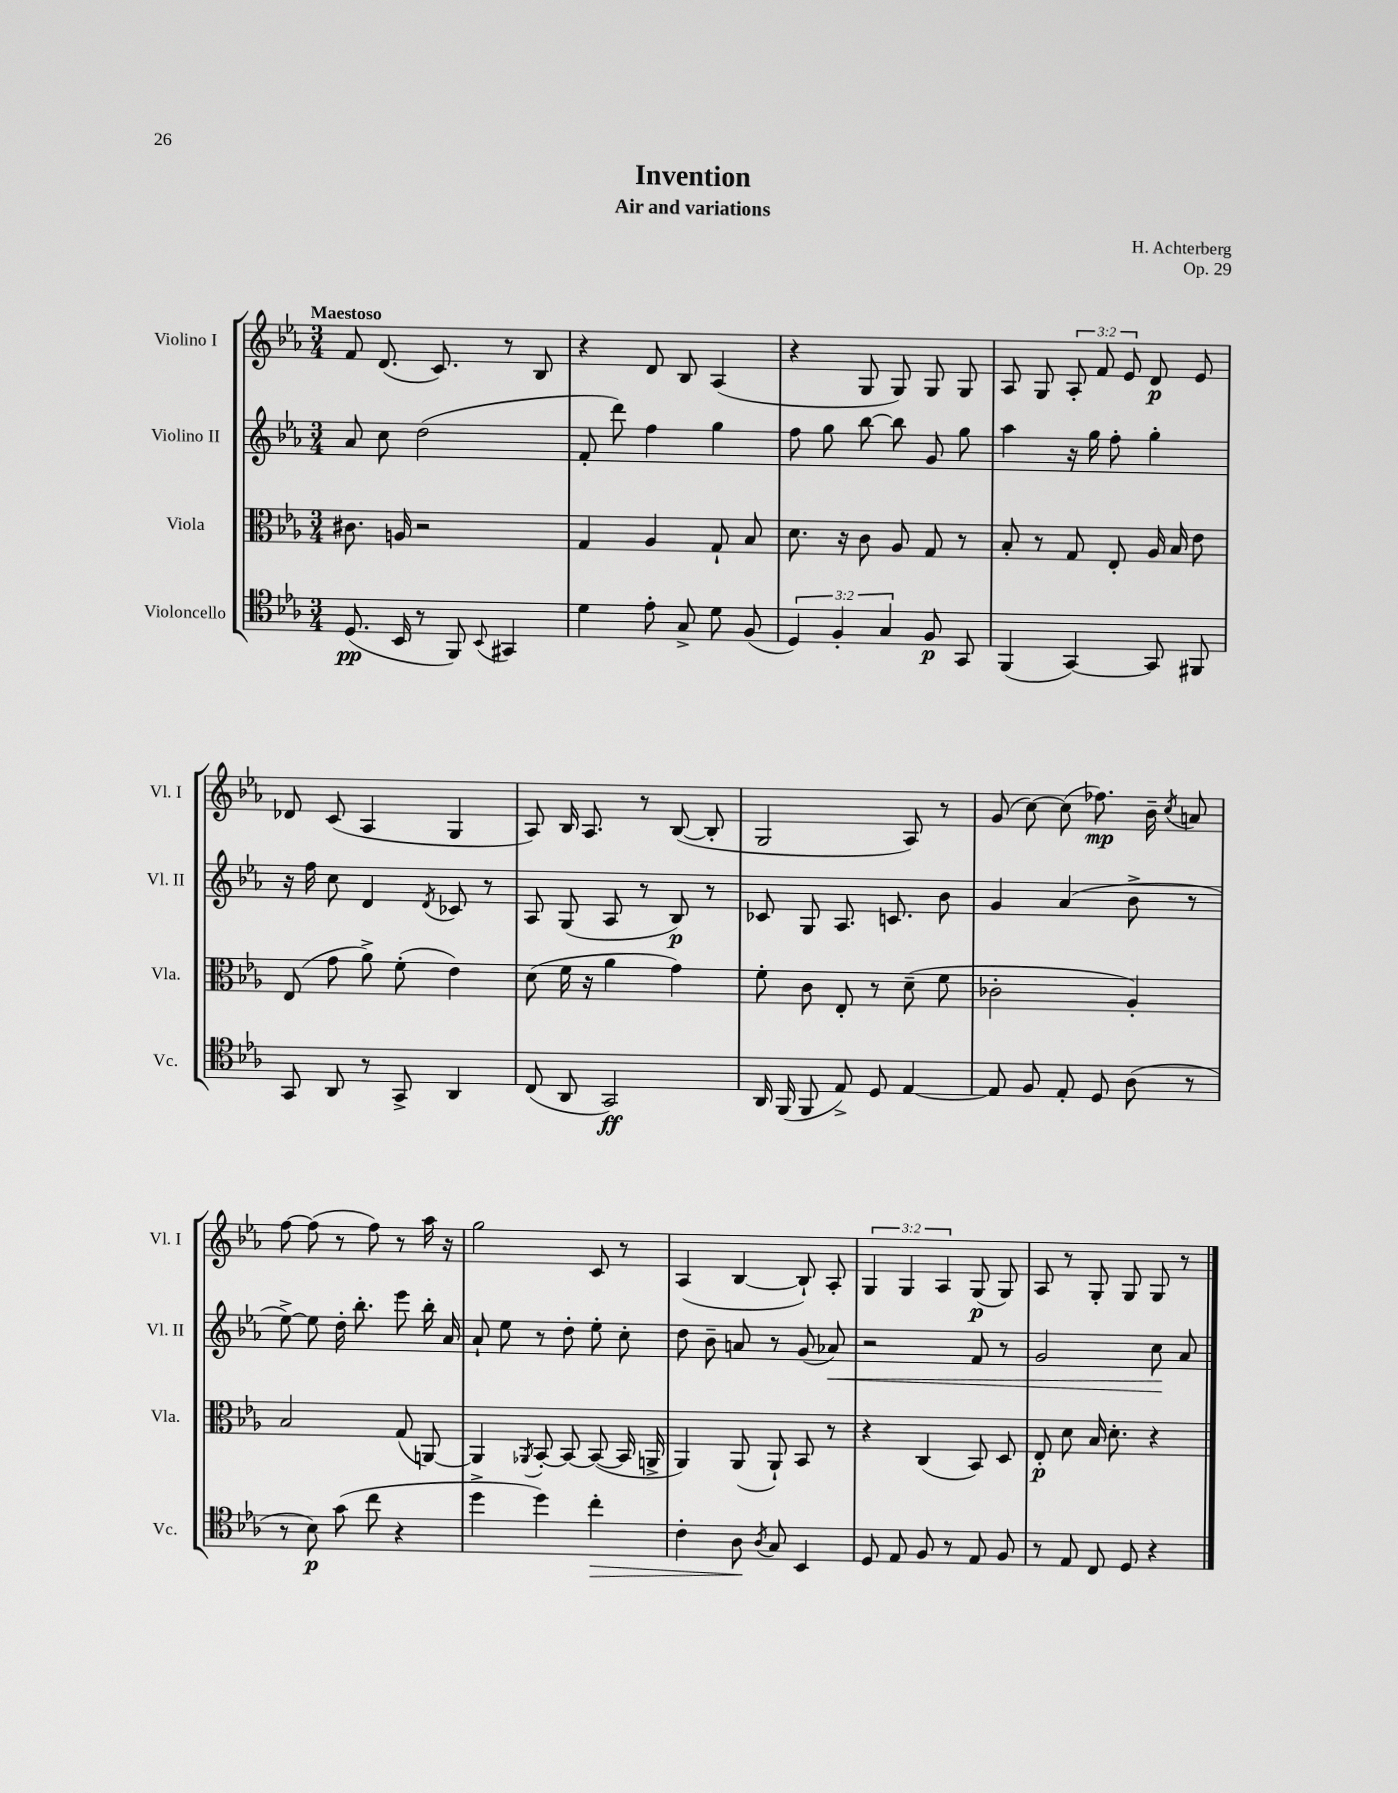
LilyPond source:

\header { title = "Invention" composer = "H. Achterberg" subtitle = "Air and variations" opus = "Op. 29" }
<<
\new StaffGroup <<
\new Staff = "s0" \with { instrumentName = "Violino I" shortInstrumentName = "Vl. I" } {
    \clef treble \key ees \major \numericTimeSignature \time 3/4 \override Staff.TupletNumber.text = #tuplet-number::calc-fraction-text \tempo "Maestoso"
    \autoBeamOff f'8 d'8.( c'8.) r8 bes8 |
    r4 d'8 bes8 aes4( |
    r4 g8 g8) g8 g8 |
    aes8 g8 \tuplet 3/2 { aes8-. f'8 ees'8 } d'8\p ees'8 |
    des'8 c'8( aes4 g4 |
    aes8) bes16 aes8. r8 bes8~( bes8-. |
    g2 aes8) r8 |
    g'8( c''8~) c''8( fes''8.\mp) bes'16-- \acciaccatura { c''8 } a'8 |
    f''8~ f''8( r8 f''8) r8 aes''16 r16 |
    g''2 c'8 r8 |
    aes4( bes4~ bes8-!) aes8-. |
    \tuplet 3/2 { g4 g4 aes4 } g8\p( g8) |
    aes8 r8 g8-. g8 g8 r8 \bar "|." |
}
\new Staff = "s1" \with { instrumentName = "Violino II" shortInstrumentName = "Vl. II" } {
    \clef treble \key ees \major \numericTimeSignature \time 3/4
    \autoBeamOff aes'8 c''8 d''2( |
    f'8-. d'''8) f''4 g''4 |
    f''8 g''8 bes''8~ bes''8 g'8 g''8 |
    aes''4 r16 g''16 f''8-. g''4-. |
    r16 f''16 c''8 d'4 \acciaccatura { d'8 } ces'8 r8 |
    aes8 g8( aes8 r8 bes8\p) r8 |
    ces'8 g8 aes8. c'8. bes'8 |
    g'4 aes'4( bes'8-> r8 |
    ees''8~->) ees''8 d''16-. bes''8.-. ees'''8 bes''16-. aes'16 |
    aes'8-! ees''8 r8 d''8-. ees''8-. c''8-. |
    d''8 bes'8-- a'8 r8 g'8( aes'8\<) |
    r2 f'8 r8 |
    g'2 c''8\! aes'8 \bar "|." |
}
\new Staff = "s2" \with { instrumentName = "Viola" shortInstrumentName = "Vla." } {
    \clef alto \key ees \major \numericTimeSignature \time 3/4
    \autoBeamOff cis'8. a16 r2 |
    g4 aes4 g8-! bes8 |
    d'8. r16 c'8 aes8 g8 r8 |
    bes8-. r8 g8 ees8-. aes16 bes16 ees'8 |
    ees8( g'8 aes'8->) f'8-.( ees'4) |
    d'8( f'16 r16 aes'4 g'4) |
    f'8-. c'8 ees8-. r8 d'8--( f'8 |
    ces'2-. aes4-.) |
    bes2 g8( a,8~) |
    a,4 \acciaccatura { aes,8 } bes,8~-. bes,8~ bes,8~( bes,16 a,16-> |
    aes,4) aes,8( aes,8-!) bes,8 r8 |
    r4 c4( bes,8) d8 |
    ees8-.\p d'8 bes16 d'8.-. r4 \bar "|." |
}
\new Staff = "s3" \with { instrumentName = "Violoncello" shortInstrumentName = "Vc." } {
    \clef tenor \key ees \major \numericTimeSignature \time 3/4 \override Staff.TupletNumber.text = #tuplet-number::calc-fraction-text
    \autoBeamOff d8.\pp( bes,16 r8 f,8) \appoggiatura { bes,8 } gis,4 |
    d'4 ees'8-. g8-> d'8 f8( |
    \tuplet 3/2 { d4) f4-. g4 } f8\p g,8 |
    f,4( g,4~) g,8 fis,8 |
    g,8 aes,8 r8 g,8-> aes,4 |
    c8( aes,8 g,2\ff) |
    aes,16 f,16( f,8 ees8->) d8 ees4~ |
    ees8 f8 ees8-. d8 aes8( r8 |
    r8 bes8\p) g'8( c''8 r4 |
    d''4-> d''4) c''4-.\> |
    c'4-. aes8\! \acciaccatura { aes8 } g8 bes,4 |
    d8 ees8 f8 r8 ees8 f8 |
    r8 ees8 c8 d8 r4 \bar "|." |
}
>>
>>
\layout { \context { \Score \remove "Bar_number_engraver" } }
